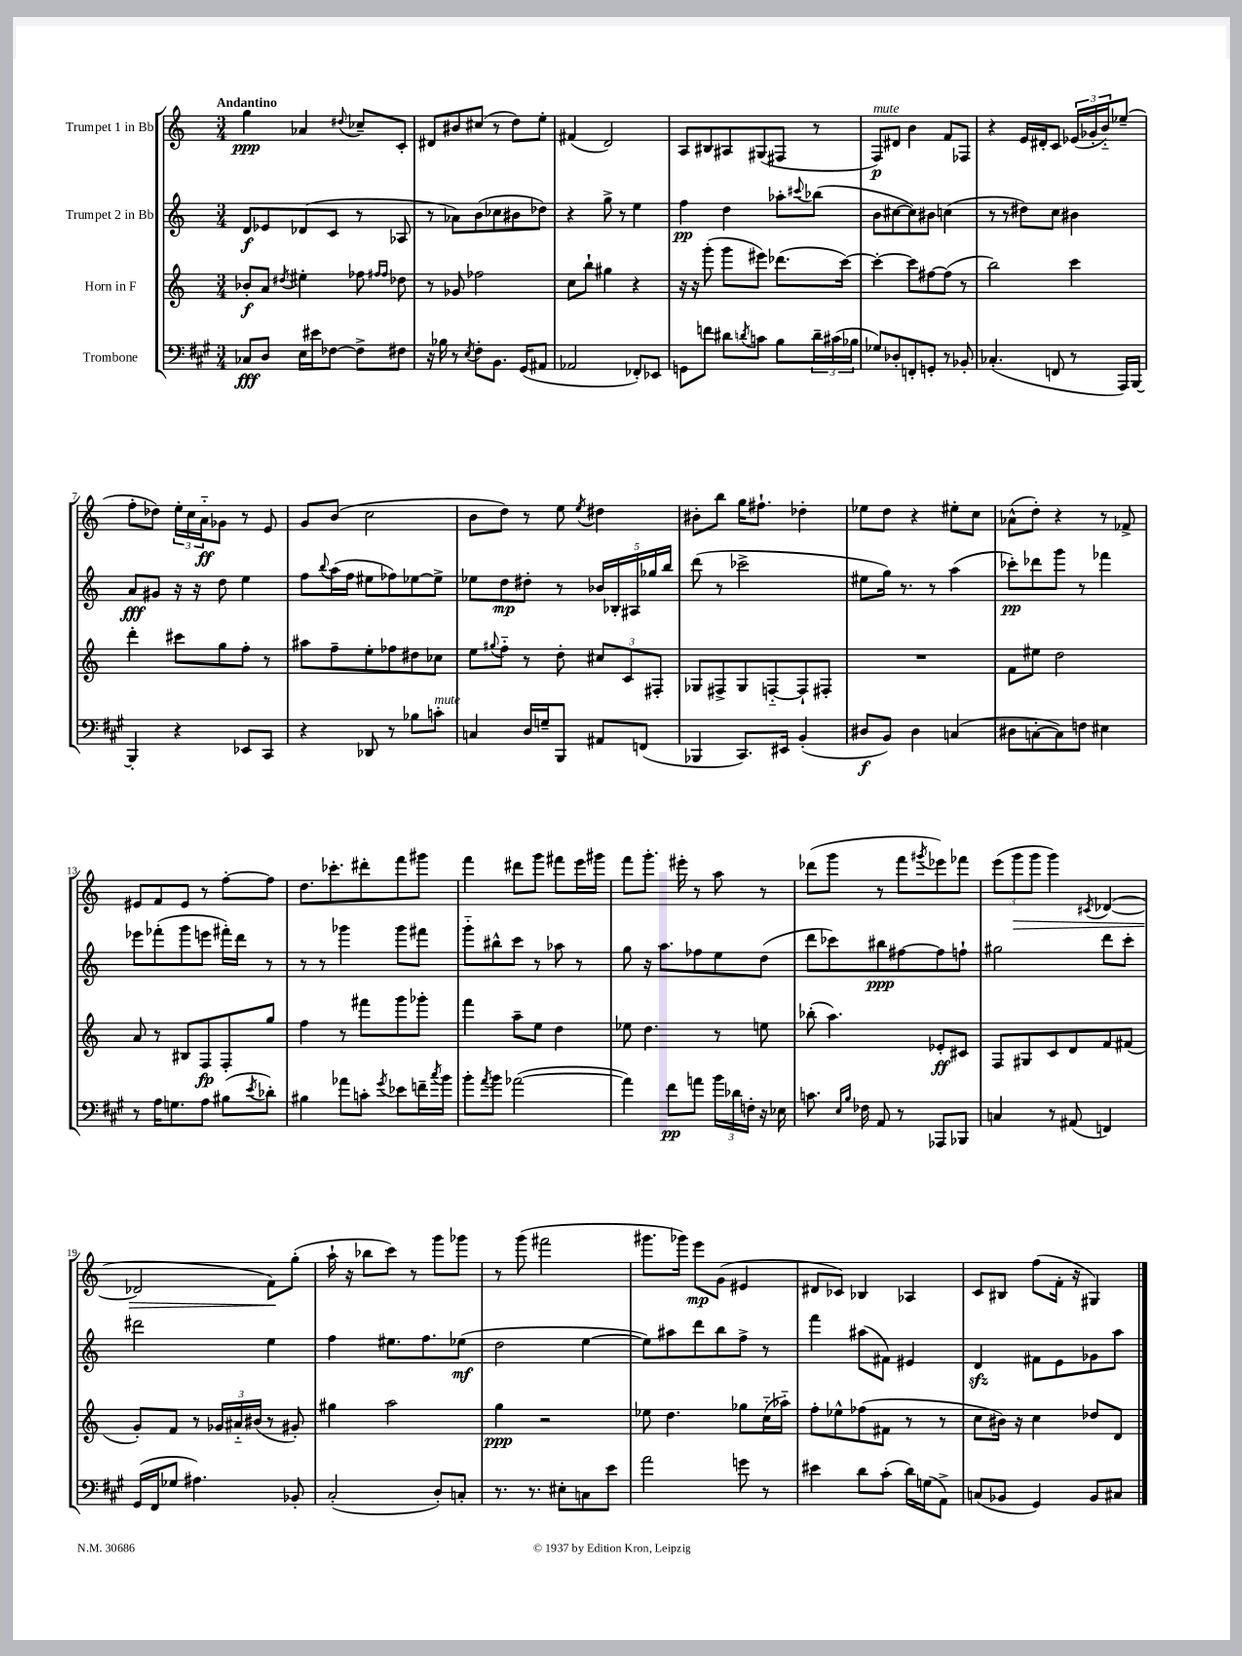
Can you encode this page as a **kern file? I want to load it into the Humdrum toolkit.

**kern	**dynam	**kern	**dynam	**kern	**dynam	**kern	**dynam
*part4	*part4	*part3	*part3	*part2	*part2	*part1	*part1
*staff4	*staff4	*staff3	*staff3	*staff2	*staff2	*staff1	*staff1
*I"Trombone	*	*I"Horn in F	*	*I"Trumpet 2 in Bb	*	*I"Trumpet 1 in Bb	*
*clefF4	*	*clefG2	*	*clefG2	*	*clefG2	*
*k[f#c#g#]	*	*k[]	*	*k[]	*	*k[]	*
*M3/4	*	*M3/4	*	*M3/4	*	*M3/4	*
=1	=1	=1	=1	=1	=1	=1	=1
!	!	!	!	!	!	!LO:TX:a:B:t=Andantino	!
8C-X/L	fff	8b-X'/L	f	8d/L	f	4gg\	ppp
8D/J	.	8a/J	.	8e-X/	.	.	.
.	.	8qdd#X/	.	.	.	.	.
16E\LL	.	4ee#X'\	.	(8d-X/	.	4a-X/	.
16e#X\J	.	.	.	.	.	.	.
[8F-X\J	.	.	.	8c/J	.	.	.
.	.	.	.	.	.	8qqdd#X/	.
8F-^\L]	.	8ff-X\	.	8r	.	8cc-X~/L	.
.	.	16qqff#X/LL	.	.	.	.	.
.	.	16qqff#/JJ	.	.	.	.	.
8F#X\J	.	8dd-X\	.	8A-X/	.	8c'/J	.
=2	=2	=2	=2	=2	=2	=2	=2
16r	.	8r	.	8r	.	8d#X/L	.
16B-X\	.	.	.	.	.	.	.
8r	.	8g-X/	.	8a-X\L)	.	8b#X/	.
8qE/	.	.	.	.	.	.	.
8F#'\L	.	2ff-X\	.	(8b\	.	(8cc#X/J	.
8.BB\J	.	.	.	8cc-X\	.	8r	.
.	.	.	.	8b#X\	.	8dd\L)	.
(16GG#/KL	.	.	.	.	.	.	.
8AA#X/J	.	.	.	8dd-X\J)	.	8ee'\J	.
=3	=3	=3	=3	=3	=3	=3	=3
2AA-X/	.	8cc\L	.	4r	.	(4f#X/	.
.	.	8bb`\J	.	.	.	.	.
.	.	4gg#X\	.	8gg^\	.	2d/)	.
.	.	.	.	8r	.	.	.
8FF-X'/L)	.	4r	.	4ee\	.	.	.
8EE-X/J	.	.	.	.	.	.	.
=4	=4	=4	=4	=4	=4	=4	=4
8GGn\L	.	16r	.	4ff\	pp	8A/L	.
.	.	16r	.	.	.	.	.
8fn\J	.	(8ggg'\	.	.	.	8B#X/	.
8d#X\L	.	8ggg\L	.	4dd\	.	8A#X/	.
8qdn/	.	.	.	.	.	.	.
8cn\J	.	8eee#X\J)	.	.	.	(8G#X/	.
8B\L	.	(8.ddd-X\L	.	8aa-X'\L	.	8F#X/J	.
.	.	.	.	8qqccc#X/	.	.	.
24d~\L	.	.	.	(8bb-X\J	.	8r	.
(24c#X\	.	.	.	.	.	.	.
.	.	[16ccc\Jk)	.	.	.	.	.
24B-X\JJ	.	.	.	.	.	.	.
=5	=5	=5	=5	=5	=5	=5	=5
!	!	!	!	!	!	!LO:TX:a:i:t=mute	!
8G-X/L)	.	4ccc'\_	.	8b\L	.	8F/L)	p
8D-X'/	.	.	.	[8cc#X\	.	8d#X/J	.
8FFn'/	.	8ccc\L]	.	8cc#\])	.	4b\	.
8GGn'/J	.	[8ff#X\	.	8b#X\J	.	.	.
8r	.	(8ff#\J]	.	(4ccn\	.	8f/L	.
8BB-X'/	.	8r	.	.	.	8F-X/J	.
=6	=6	=6	=6	=6	=6	=6	=6
(4.C-X'/	.	2bb\)	.	8r	.	4r	.
.	.	.	.	8r	.	.	.
.	.	.	.	8dd#X\L)	.	16e/LL	.
.	.	.	.	.	.	16d#X'/J	.
8FFn/	.	.	.	8cc\J	.	8c/J	.
8r	.	4ccc\	.	4b#X\	.	(24e-X/LL	.
.	.	.	.	.	.	24g-X'/	.
.	.	.	.	.	.	24b/J)	.
16AAA/LL)	.	.	.	.	.	(8ee-X~/J	.
[16BBB/JJ	.	.	.	.	.	.	.
!!LO:LB:g=z
=7	=7	=7	=7	=7	=7	=7	=7
4BBB'/]	.	4ddd'\	.	8a/L	fff	8ff'\L	.
.	.	.	.	8g#X/J	.	8dd-X\J)	.
4r	.	8ccc#X\L	.	16r	.	24ee'\LL	.
.	.	.	.	.	.	24cc\	.
.	.	.	.	16r	.	.	.
.	.	.	.	.	.	24a\J	ff
.	.	8gg\	.	8dd\	.	8g-X\J	.
8EE-X/L	.	8ff'\J	.	4ee\	.	8r	.
8CC#/J	.	8r	.	.	.	8e/	.
=8	=8	=8	=8	=8	=8	=8	=8
4r	.	8aa#X\L	.	8ff\L	.	8g/L	.
.	.	.	.	8qqbb/	.	.	.
.	.	8ff~\	.	(16aa\L	.	(8b/J	.
.	.	.	.	16ff\JJ	.	.	.
8DD-X/	.	8ee'\	.	8ee#X\L	.	2cc\	.
8r	.	8ff-X\	.	8ff-X\)	.	.	.
8B-X\L	.	8dd#X\	.	[8ee-X\	.	.	.
!LO:TX:a:i:t=mute	!	!	!	!	!	!	!
8cn'\J	.	8cc-X\J	.	8ee-^\J]	.	.	.
=9	=9	=9	=9	=9	=9	=9	=9
4Cn/	.	8ee\L	.	8ee-X\L	.	8b\L	.
.	.	8qqgg#X/	.	.	.	.	.
.	.	8ff\J	.	8dd\	mp	8dd\J)	.
16D/LL	.	8r	.	8dd#X'\J	.	8r	.
16Gn~/J	.	.	.	.	.	.	.
8BBB/J	.	8dd'\	.	8r	.	8ee\	.
.	.	.	.	.	.	8qee/	.
8AA#X/L	.	12cc#X/L	.	20b-X/LL	.	4dd#X\	.
.	.	.	.	20B-X'/	.	.	.
.	.	12c/	.	.	.	.	.
.	.	.	.	20A#X/	.	.	.
(8FFn/J	.	.	.	.	.	.	.
.	.	.	.	20gg-X/	.	.	.
.	.	12F#X'/J	.	.	.	.	.
.	.	.	.	20bb/JJ	.	.	.
=10	=10	=10	=10	=10	=10	=10	=10
4BBB-X/	.	8G-X/L	.	(8ddd\	.	8b#X'\L	.
.	.	8F#X^/	.	8r	.	8bb\J	.
8.CC#/L)	.	8G-/	.	2ccc-X^\	.	16gg\KL	.
.	.	.	.	.	.	8.ff#X`\J	.
.	.	[8Fn/	.	.	.	.	.
16EE#X/Jk	.	.	.	.	.	.	.
(4BB'/	.	8F`/]	.	.	.	4dd-X'\	.
.	.	8F#X'/J	.	.	.	.	.
=11	=11	=11	=11	=11	=11	=11	=11
8D#X/L	f	2.r	.	8ee#X\L	.	8ee-X\L	.
8BB/J)	.	.	.	16gg\Jk)	.	8dd\J	.
.	.	.	.	8.r	.	.	.
4D#\	.	.	.	.	.	4r	.
.	.	.	.	8r	.	.	.
(4Cn/	.	.	.	(4aa\	.	8ee#X'\L	.
.	.	.	.	.	.	8cc\J	.
=12	=12	=12	=12	=12	=12	=12	=12
8D#X\L	.	8f\L	.	8ccc-X'\L)	pp	(8a-X^^\L	.
[8Cn'\	.	8ee#X\J	.	8ddd-X\	.	8dd'\J)	.
8C\])	.	2dd\	.	8ggg\J	.	4r	.
8Fn\J	.	.	.	8r	.	.	.
4E#X\	.	.	.	4fff-X\	.	8r	.
.	.	.	.	.	.	8f-X^/	.
!!LO:LB:g=z
=13	=13	=13	=13	=13	=13	=13	=13
8r	.	8a/	.	8eee-X\L	.	8e#X/L	.
16A\KL	.	8r	.	(8fff-X'\	.	8f/	.
8.Gn\	.	.	.	.	.	.	.
.	.	8B#X/L	.	8ggg\	.	8e#/J	.
8A\J	.	8F/	fp	8eeen\J	.	8r	.
(8B#X\L	.	8F'/	.	16fff#X'\LL)	.	[8ff'\L	.
.	.	.	.	16ddd\JJ	.	.	.
8qe/	.	.	.	.	.	.	.
8d-X'\J)	.	8gg/J	.	8r	.	8ff\J]	.
=14	=14	=14	=14	=14	=14	=14	=14
4B#X\	.	4ff\	.	8r	.	8.dd\L	.
.	.	.	.	8r	.	.	.
.	.	.	.	.	.	8.ccc-X'\	.
8a-X\L	.	8r	.	4ggg-X\	.	.	.
8cn'\J	.	8fff#X\L	.	.	.	8ddd#X'\	.
8qg#/	.	.	.	.	.	.	.
8e-X\L	.	8ggg\	.	8ggg-\L	.	8fff\	.
16fn~\L	.	8ggg-X'\J	.	8fff#X\J	.	8ggg#X\J	.
8qcc#/	.	.	.	.	.	.	.
16b\JJ	.	.	.	.	.	.	.
=15	=15	=15	=15	=15	=15	=15	=15
8b'\L	.	4fff\	.	8ggg\L	.	4fff\	.
8qa/	.	.	.	.	.	.	.
8b\J	.	.	.	8bb#X^^\	.	.	.
([2a-X\	.	8aa~\L	.	8ccc\J	.	8ddd#X\L	.
.	.	8ee\J	.	8r	.	8ggg\J	.
.	.	4dd\	.	8aa-X\	.	8fff#X\L	.
.	.	.	.	8r	.	16eee\L	.
.	.	.	.	.	.	16ggg#X\JJ	.
=16	=16	=16	=16	=16	=16	=16	=16
4a-\])	.	8ee-X\	.	8gg\	.	8fff\L	.
.	.	4.dd\	.	16r	.	8.ggg'\J	.
.	.	.	.	8.aa\L	.	.	.
8f#\L	pp	.	.	.	.	.	.
.	.	.	.	.	.	16eee#X'\	.
8an\J	.	.	.	8ff-X\	.	8r	.
24b\LL	.	8r	.	8ee\	.	8aa\	.
24d-X\	.	.	.	.	.	.	.
24Fn'\JJ	.	.	.	.	.	.	.
16r	.	8een\	.	(8dd\J	.	8r	.
16E-X\	.	.	.	.	.	.	.
=17	=17	=17	=17	=17	=17	=17	=17
8.cn\	.	(8bb-X'\	.	8ddd\L	.	(8ddd-X\L	.
.	.	4.aa\)	.	8ccc-X\)	.	8ggg\J	.
16qqE/LL	.	.	.	.	.	.	.
16qqB/JJ	.	.	.	.	.	.	.
16F-X\	.	.	.	.	.	.	.
8AA/	.	.	.	8bb#X\	ppp	8r	.
8r	.	.	.	[8ff#X\	.	8fff\L	.
.	.	.	.	.	.	8qggg#X/	.
8AAA-X/L	.	8e-X'/L	ff	8ff#\]	.	8eee-X\)	.
8BBB-X/J	.	8c#X/J	.	8ffn`\J	.	8fff-X\J	.
=18	=18	=18	=18	=18	=18	=18	=18
4Cn/	.	8F/L	.	2gg#X\	.	(12eee\L	.
!	!	!	!	!	!	!	!LO:HP:b
.	.	.	.	.	.	12ggg\	>
.	.	8G#X/	.	.	.	.	.
.	.	.	.	.	.	12ggg\J	.
8r	.	8c/	.	.	.	4ggg\)	.
(8AA#X/	.	8d/	.	.	.	.	.
.	.	.	.	.	.	8qc#X/	.
4FFn/)	.	8f/	.	8ddd\L	.	([4d-X/	.
.	.	(8f#X/J	.	8ccc'\J	.	.	.
!!LO:LB:g=z
=19	=19	=19	=19	=19	=19	=19	=19
(16GG#/LL	.	8g'/L)	.	2ddd#X\	.	2d-X/]	.
16FF#/J	.	.	.	.	.	.	.
8G-X/J	.	8f/J	.	.	.	.	.
4.A#X\)	.	8r	.	.	.	.	.
.	.	24g-X/LL	.	.	.	.	.
.	.	24a#X/	.	.	.	.	.
.	.	(24b#X/JJ	.	.	.	.	.
.	.	8r	.	4ee\	.	8f\L)	.
8BB-X'/	.	8g#X'/)	.	.	.	(8gg'\J	]
=20	=20	=20	=20	=20	=20	=20	=20
(2C#'/	.	4gg#X\	.	4ff\	.	16aa`\	.
.	.	.	.	.	.	16r	.
.	.	.	.	.	.	8bb-X\L	.
.	.	2aa\	.	8.ee#X\L	.	8ccc\J)	.
.	.	.	.	.	.	8r	.
.	.	.	.	8.ff\	.	.	.
8D'/L)	.	.	.	.	.	8ggg\L	.
8Cn'/J	.	.	.	(8ee-X\J	mf	8ggg-X\J	.
=21	=21	=21	=21	=21	=21	=21	=21
8.r	.	4gg\	ppp	2dd\	.	8r	.
.	.	.	.	.	.	(8ggg\	.
8.r	.	.	.	.	.	.	.
.	.	2r	.	.	.	2fff#X\	.
8E#X'\L	.	.	.	.	.	.	.
8Cn\	.	.	.	[4ee\	.	.	.
8e\J	.	.	.	.	.	.	.
=22	=22	=22	=22	=22	=22	=22	=22
2a\	.	8ee-X\	.	8ee\L])	.	8.ggg#X\L	.
.	.	4.dd\	.	8aa#X\	.	.	.
.	.	.	.	.	.	16ggg-X\Jk)	.
.	.	.	.	8ddd\	.	8eee\L	mp
.	.	.	.	8bb\	.	(8g\J	.
8gn\	.	8gg-X\L	.	8ff^\J	.	4e#X/	.
8r	.	(16cc\L	.	8r	.	.	.
.	.	16aa-X\JJ)	.	.	.	.	.
=23	=23	=23	=23	=23	=23	=23	=23
4e#X\	.	8ff'\L	.	4fff\	.	8d#X/L	.
.	.	8ee-X^^\	.	.	.	8c-X/J)	.
8d\L	.	(8ff-X\	.	(8aa#X\L	.	4B-X/	.
(8c#'\J	.	8f#X\J	.	8f#X\J)	.	.	.
16d\LL)	.	8r	.	4e#X/	.	4A-X/	.
(16Gn\J	.	.	.	.	.	.	.
8AA^\J)	.	8r	.	.	.	.	.
=24	=24	=24	=24	=24	=24	=24	=24
(8Cn/L	.	8cc\L	.	4dzz/	.	8c/L	.
8BB-X/J	.	16b#X\Jk)	.	.	.	8B#X/J	.
.	.	16r	.	.	.	.	.
4GG#/)	.	4cc\	.	8f#X\L	.	(8ff\L	.
.	.	.	.	8e\	.	16f'\Jk	.
.	.	.	.	.	.	16r	.
8BB-/L	.	8dd-X/L	.	8g-X\	.	4G#X/)	.
8C#X/J	.	8d/J	.	8aa\J	.	.	.
==	==	==	==	==	==	==	==
*-	*-	*-	*-	*-	*-	*-	*-
